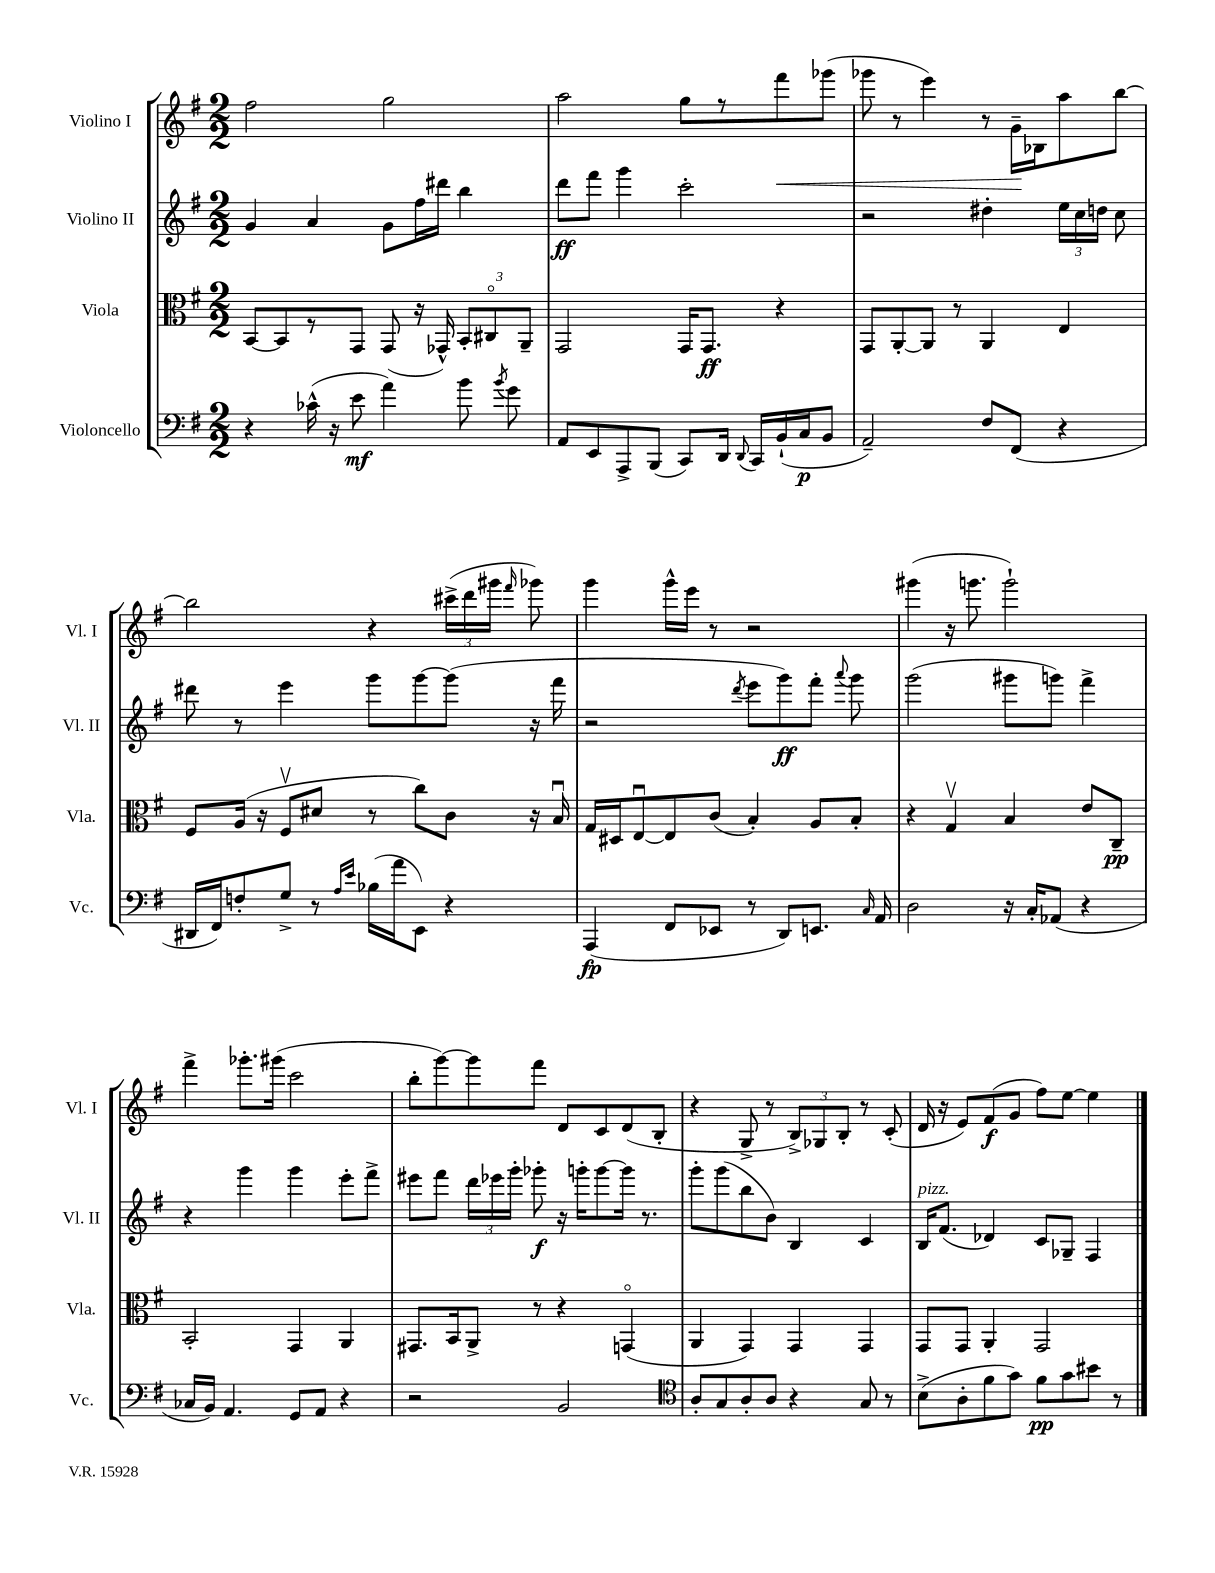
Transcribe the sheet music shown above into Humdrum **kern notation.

**kern	**dynam	**kern	**dynam	**kern	**dynam	**kern	**dynam
*part4	*part4	*part3	*part3	*part2	*part2	*part1	*part1
*staff4	*staff4	*staff3	*staff3	*staff2	*staff2	*staff1	*staff1
*I"Violoncello	*	*I"Viola	*	*I"Violino II	*	*I"Violino I	*
*I'Vc.	*	*I'Vla.	*	*I'Vl. II	*	*I'Vl. I	*
*clefF4	*	*clefC3	*	*clefG2	*	*clefG2	*
*k[f#]	*	*k[f#]	*	*k[f#]	*	*k[f#]	*
*M2/2	*	*M2/2	*	*M2/2	*	*M2/2	*
=9	=9	=9	=9	=9	=9	=9	=9
4r	.	[8BB/L	.	4g/	.	2ff#\	.
.	.	8BB/]	.	.	.	.	.
(16c-X^^\	.	8r	.	4a/	.	.	.
16r	.	.	.	.	.	.	.
8e\	mf	8GG/J	.	.	.	.	.
4a\)	.	(8GG/	.	8g\L	.	2gg\	.
.	.	16r	.	16ff#\L	.	.	.
.	.	16GG-X^^/)	.	16ddd#X\JJ	.	.	.
8b\	.	12BB'/L	.	4bb\	.	.	.
.	.	12C#X/	.	.	.	.	.
8qb/	.	.	.	.	.	.	.
8g\	.	.	.	.	.	.	.
.	.	12AA~/J	.	.	.	.	.
=10	=10	=10	=10	=10	=10	=10	=10
8AA/L	.	2GG/	.	8ddd\L	ff	2aa\	.
8EE/	.	.	.	8fff#\J	.	.	.
8AAA^/	.	.	.	4ggg\	.	.	.
(8BBB/J	.	.	.	.	.	.	.
8CC/L)	.	16GG/KL	.	2ccc'\	.	8gg\L	.
.	.	8.GG/J	ff	.	.	.	.
16DD/Jk	.	.	.	.	.	8r	.
8qqDD/	.	.	.	.	.	.	.
16CC/LL	.	.	.	.	.	.	.
!	!	!	!	!	!	!	!LO:HP:b
(16BB`/	.	4r	.	.	.	8fff#\	<
16C/J	p	.	.	.	.	.	.
8BB/J	.	.	.	.	.	(8ggg-X\J	.
=11	=11	=11	=11	=11	=11	=11	=11
2AA~/)	.	8GG/L	.	2r	.	8ggg-X\	.
.	.	[8AA'/	.	.	.	8r	.
.	.	8AA/J]	.	.	.	4eee\)	.
.	.	8r	.	.	.	.	.
8F#/L	.	4AA/	.	4dd#X'\	.	8r	.
(8FF#/J	.	.	.	.	.	16g~\LL	.
.	.	.	.	.	.	16B-X\J	[
4r	.	4E/	.	24ee\LL	.	8aa\	.
.	.	.	.	24cc\	.	.	.
.	.	.	.	24ddn\JJ	.	.	.
.	.	.	.	8cc\	.	[8bb\J	.
!!LO:LB:g=z
=12	=12	=12	=12	=12	=12	=12	=12
16DD#X/LL	.	8F#/L	.	8ddd#X\	.	2bb\]	.
16FF#/J)	.	.	.	.	.	.	.
8Fn'/	.	(16A/Jk	.	8r	.	.	.
.	.	16r	.	.	.	.	.
8G^/J	.	8F#v/L	.	4eee\	.	.	.
8r	.	8d#X/J	.	.	.	.	.
16qqA/LL	.	.	.	.	.	.	.
16qqe/JJ	.	.	.	.	.	.	.
(16B-X\LL	.	8r	.	8ggg\L	.	4r	.
16a\J	.	.	.	.	.	.	.
8EE\J)	.	8cc\L)	.	[8ggg\	.	.	.
4r	.	8c\J	.	(8ggg\J]	.	(24ccc#X^\LL	.
.	.	.	.	.	.	24ddd\	.
.	.	.	.	.	.	24ggg#X\JJ	.
.	.	.	.	.	.	16qqfff#/	.
.	.	16r	.	16r	.	8ggg-X\)	.
.	.	16Bu/	.	16fff#\	.	.	.
=13	=13	=13	=13	=13	=13	=13	=13
(4AAA/	fp	16G/LL	.	2r	.	4ggg\	.
.	.	16D#X/J	.	.	.	.	.
.	.	[8Eu/	.	.	.	.	.
8FF#/L	.	8E/]	.	.	.	16ggg^^\LL	.
.	.	.	.	.	.	16eee\JJ	.
8EE-X/J	.	(8c/J	.	.	.	8r	.
.	.	.	.	8qddd/	.	.	.
8r	.	4B'/)	.	8eee\L	.	2r	.
8DD/L)	.	.	.	8ggg\)	ff	.	.
8.EEn/J	.	8A/L	.	8fff#'\J	.	.	.
.	.	.	.	8qqaaa/	.	.	.
.	.	8B'/J	.	8ggg\	.	.	.
16qqC/	.	.	.	.	.	.	.
16AA/	.	.	.	.	.	.	.
=14	=14	=14	=14	=14	=14	=14	=14
2D\	.	4r	.	(2ggg\	.	(4ggg#X\	.
.	.	4Gv/	.	.	.	16r	.
.	.	.	.	.	.	8.gggn\	.
16r	.	4B/	.	8ggg#X\L	.	2ggg`\)	.
16C'/KL	.	.	.	.	.	.	.
(8AA-X/J	.	.	.	8gggn\J)	.	.	.
4r	.	8e/L	.	4fff#^\	.	.	.
.	.	8C~/J	pp	.	.	.	.
!!LO:LB:g=z
=15	=15	=15	=15	=15	=15	=15	=15
16C-X/LL	.	2BB'/	.	4r	.	4fff#^\	.
16BB/JJ)	.	.	.	.	.	.	.
4.AA/	.	.	.	.	.	.	.
.	.	.	.	4ggg\	.	8.ggg-X'\L	.
.	.	.	.	.	.	(16ggg#X\Jk	.
8GG/L	.	4GG/	.	4ggg\	.	2ccc\	.
8AA/J	.	.	.	.	.	.	.
4r	.	4AA/	.	8eee'\L	.	.	.
.	.	.	.	8fff#^\J	.	.	.
=16	=16	=16	=16	=16	=16	=16	=16
2r	.	8.GG#X/L	.	8eee#X\L	.	8bb'\L	.
.	.	.	.	8fff#\J	.	[8ggg\)	.
.	.	16BB/k	.	.	.	.	.
.	.	8AA^/J	.	24ddd\LL	.	8ggg\]	.
.	.	.	.	24eee-X\	.	.	.
.	.	.	.	24ggg'\JJ	.	.	.
.	.	8r	.	8ggg-X'\	f	8fff#\J	.
2BB/	.	4r	.	16r	.	8d/L	.
.	.	.	.	16gggn'\KL	.	.	.
.	.	.	.	[8ggg\	.	8c/	.
.	.	(4GGn/	.	16ggg\Jk]	.	(8d/	.
.	.	.	.	8.r	.	.	.
.	.	.	.	.	.	8B'/J	.
=17	=17	=17	=17	=17	=17	=17	=17
*clefC4	*	*	*	*	*	*	*
8A'/L	.	4AA/	.	8ggg'\L	.	4r	.
8G/	.	.	.	(8ggg\	.	.	.
8A'/	.	4GG/)	.	8bb\	.	8G^/	.
8A/J	.	.	.	8b\J)	.	8r	.
4r	.	4GG/	.	4B/	.	12B^/L)	.
.	.	.	.	.	.	12G-X/	.
.	.	.	.	.	.	12B'/J	.
8G/	.	4GG/	.	4c/	.	8r	.
8r	.	.	.	.	.	(8c'/	.
=18	=18	=18	=18	=18	=18	=18	=18
!	!	!	!	!LO:TX:a:i:t=pizz.	!	!	!
(8B^\L	.	8GG/L	.	16B/KL	.	16d/	.
.	.	.	.	(8.f#/J	.	16r	.
8A'\	.	8GG/J	.	.	.	8e/L)	.
8f#\	.	4AA'/	.	4d-X/)	.	(8f#/	f
8g\J)	.	.	.	.	.	8g/J	.
8f#\L	pp	2GG/	.	8c/L	.	8ff#\L)	.
8g\	.	.	.	8G-X~/J	.	[8ee\J	.
8b#X\J	.	.	.	4F#/	.	4ee\]	.
8r	.	.	.	.	.	.	.
==	==	==	==	==	==	==	==
*-	*-	*-	*-	*-	*-	*-	*-
